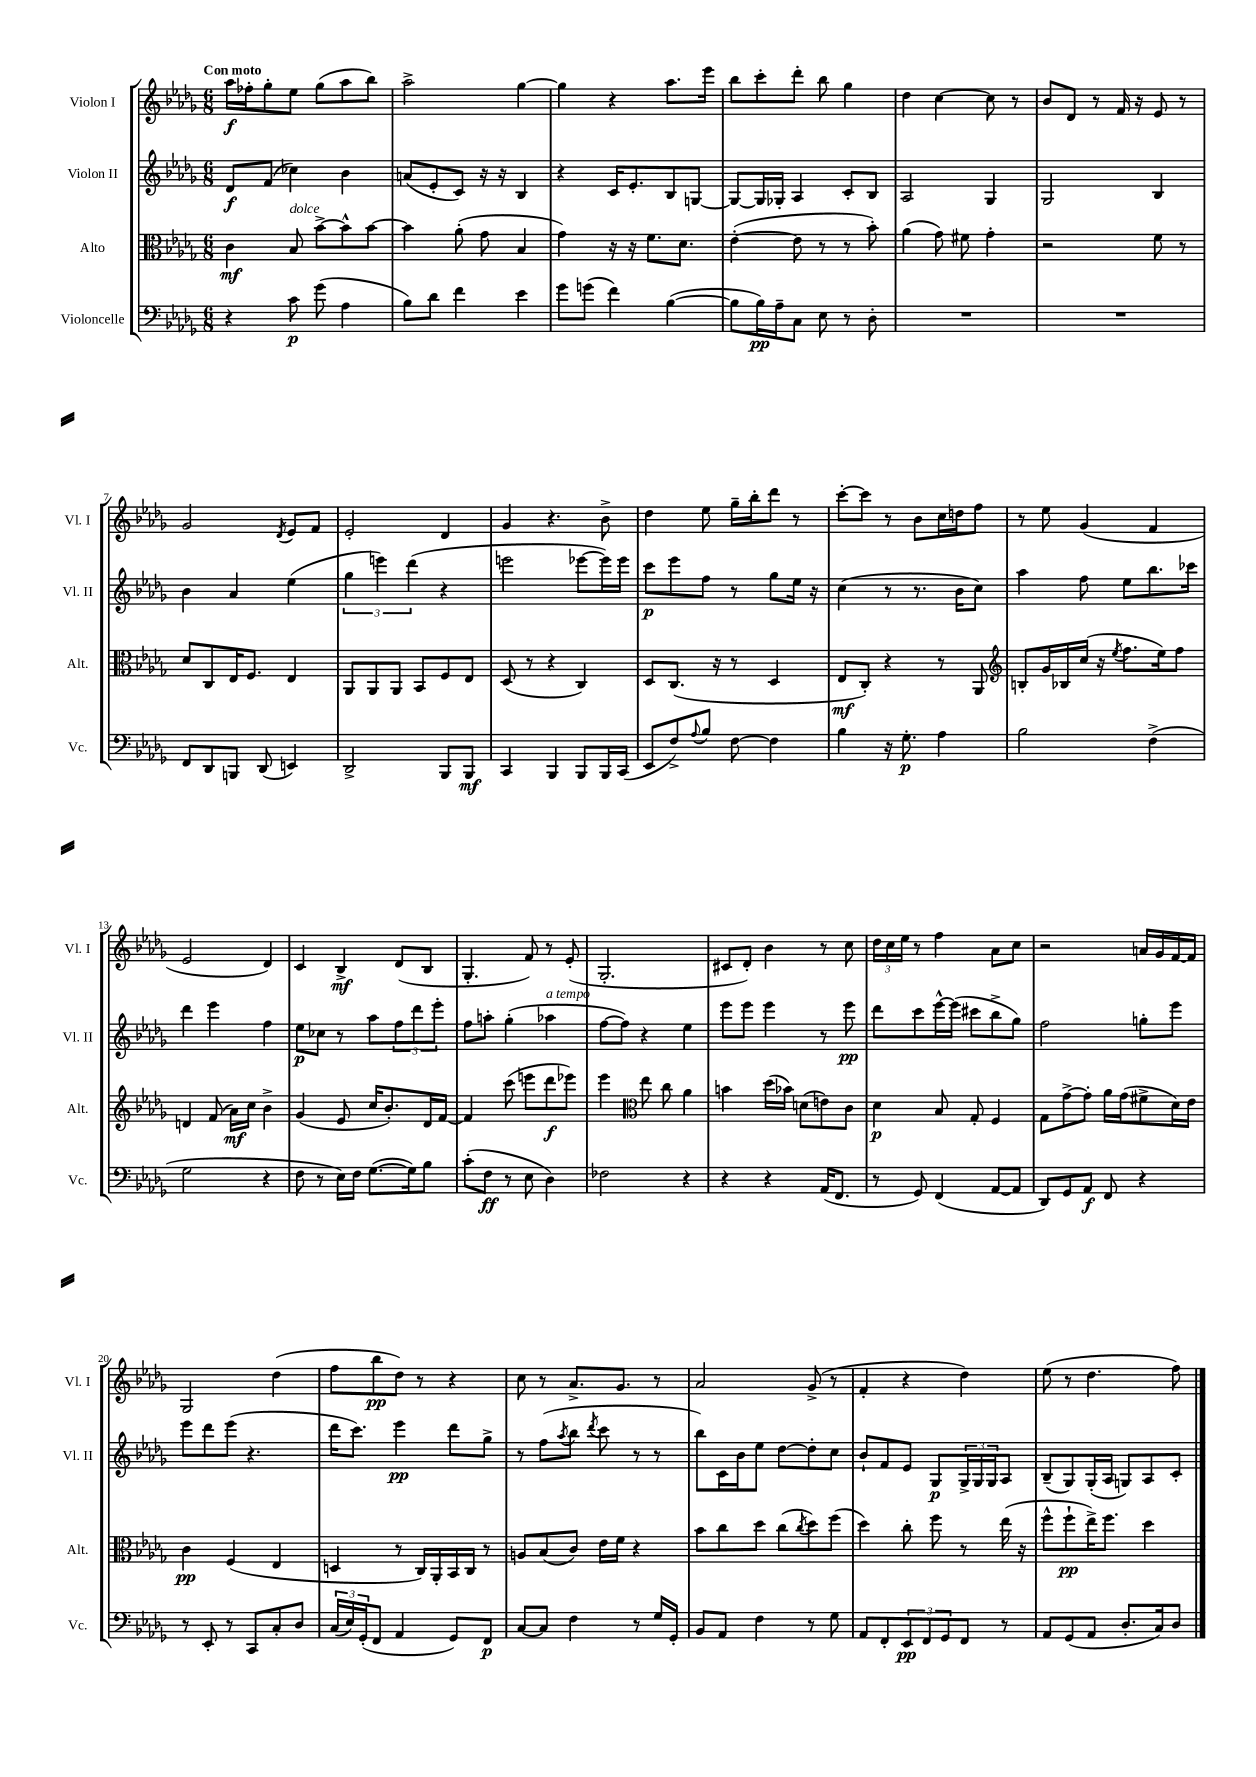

**kern	**kern	**kern	**kern
*staff4	*staff3	*staff2	*staff1
*clefF4	*clefC3	*clefG2	*clefG2
*k[b-e-a-d-g-]	*k[b-e-a-d-g-]	*k[b-e-a-d-g-]	*k[b-e-a-d-g-]
*M6/8	*M6/8	*M6/8	*M6/8
4r	4c\	8d-/L	16aa-\LL
.	.	.	16ff-'\J
.	.	(8f/J	8gg-'\
8c\	8B-/	4cc-\)	8ee-\J
(8g-\	[8b-^\L	.	(8gg-\L
4A-\	8b-^^\]	4b-\	8aa-\
.	[8b-\J	.	8bb-\J)
=	=	=	=
8B-\L)	4b-\]	(8a/L	2aa-^\
8d-\J	.	8e-'/	.
4f\	(8a-'\	8c/J)	.
.	8g-\	16r	.
.	.	16r	.
4e-\	4B-/	4B-/	[4gg-\
=	=	=	=
8g-\L	4g-\)	4r	4gg-\]
(8g\J	.	.	.
4f\)	16r	16c/LK	4r
.	16r	8.e-'/	.
.	8.f\L	.	.
([4B-\	.	8B-/	8.aa-\L
.	8.d-\J	.	.
.	.	[8G/J	.
.	.	.	16eee-\Jk
=	=	=	=
8B-\]L	([4e-'\	8G/_L	8bb-\L
16B-\L)	.	16G/]L	8ccc'\
16A-~\J	.	16G-'/JJ	.
8C\J	8e-\]	4A-/	8ddd-'\J
8E-\	8r	.	8bb-\
8r	8r	8c'/L	4gg-\
8D-'\	8b-'\)	8B-/J	.
=	=	=	=
2.r	(4a-\	2A-/	4dd-\
.	8g-\)	.	[4cc\
.	8f#\	.	.
.	4g-'\	4G-/	8cc\]
.	.	.	8r
=	=	=	=
2.r	2r	2G-/	8b-/L
.	.	.	8d-/J
.	.	.	8r
.	.	.	16f/
.	.	.	16r
.	8f\	4B-/	8e-/
.	8r	.	8r
=	=	=	=
8FF/L	8d-/L	4b-\	2g-/
8DD-/	8C/	.	.
8BBB/J	16E-/K	4a-/	.
.	8.F/J	.	.
(8DD-/	.	.	.
.	.	.	8qd-/
4EE/)	4E-/	(4ee-\	8e-/L
.	.	.	8f/J
=	=	=	=
2DD-^/	8AA-/L	6gg-\	2e-'/
.	8AA-/	.	.
.	.	6eee\)	.
.	8AA-/J	.	.
.	.	(6ddd-\	.
.	8BB-/L	.	.
8BBB-/L	8F/	4r	4d-/
8BBB-/J	8E-/J	.	.
=	=	=	=
4CC/	(8D-/	2eee\	4g-/
.	8r	.	.
4BBB-/	4r	.	4.r
8BBB-/L	4C/)	[8eee-\L	.
16BBB-/L	.	16eee-\]L)	8b-^\
(16CC/JJ	.	16eee-\JJ	.
=	=	=	=
8EE-/L	8D-/L	8ccc\L	4dd-\
8F^/)	(8.C/J	8eee-\	.
8qqA-/	.	.	.
8B-/J	.	8ff\J	8ee-\
.	16r	.	.
[8F\	8r	8r	16gg-~\LL
.	.	.	16bb-'\J
4F\]	4D-/	8gg-\L	8ddd-\J
.	.	16ee-\Jk	8r
.	.	16r	.
=	=	=	=
4B-\	8E-/L	(4cc\	[8ccc'\L
.	8C'/J)	.	8ccc\]J
16r	4r	8r	8r
8.G-'\	.	.	.
.	.	8.r	8b-\L
4A-\	8r	.	16cc\L
.	.	16b-\LK	16dd\J
.	8AA-/	8cc\J)	8ff\J
=	=	=	=
*	*clefG2	*	*
2B-\	8B'/L	4aa-\	8r
.	16g-/L	.	8ee-\
.	16B-/	.	.
.	(16cc/JJ	8ff\	(4g-/
.	16r	.	.
.	8qee-/	.	.
.	8.ff\L	8ee-\L	.
(4F^\	.	8.bb-\	4f/
.	16ee-\k)	.	.
.	8ff\J	.	.
.	.	16ccc-\Jk	.
=	=	=	=
2G-\	4d/	4ddd-\	2e-/
.	(8f/	4eee-\	.
.	16a-\LL)	.	.
.	16cc\JJ	.	.
4r	4b-^\	4ff\	4d-/)
=	=	=	=
8F\	(4g-/	8ee-\L	4c/
8r	.	8cc-\J	.
16E-\LL)	8e-/	8r	4B-^/
16F\JJ	.	.	.
([8.G-\L	16cc/LK	8aa-\L	.
.	8.b-'/)	.	.
.	.	12ff\	(8d-/L
16G-\]k)	.	.	.
.	.	12ddd-\	.
8B-\J	16d-/L	.	8B-/J
.	.	12eee-'\J	.
.	[16f/JJ	.	.
=	=	=	=
(8c'\L	4f/]	8ff\L	4.G-'/
8F\J	.	8aa'\J	.
8r	(8ccc\	(4gg-'\	.
8E-\	8eee\L	.	8f/)
4D-\)	8ddd-\	4aa-\	8r
.	8eee-\J)	.	(8e-'/
=	=	=	=
2F-\	4eee-\	[8ff\L	2.G-'/
.	.	8ff\]J)	.
*	*clefC3	*	*
.	8ee-\	4r	.
.	8cc\	.	.
4r	4a-\	4ee-\	.
=	=	=	=
4r	4b\	8eee-\L	8c#/L
.	.	8eee-\J	8d-'/J)
4r	(16dd-\LL	4eee-\	4b-\
.	16b-\JJ)	.	.
.	(8d\L	.	.
(16AA-/LK	8e\)	8r	8r
8.FF/J	.	.	.
.	8c\J	8eee-\	8cc\
=	=	=	=
8r	4d-\	8ddd-\L	24dd-\LL
.	.	.	24cc\
.	.	.	24ee-\JJ
8GG-/)	.	8ccc\	8r
(4FF/	8B-/	[16eee-^^\L	4ff\
.	.	(16eee-\]JJ	.
.	8G-'/	8ccc#\L	.
[8AA-/L	4F/	8bb-^\	8a-\L
8AA-/]J	.	8gg-\J)	8cc\J
=	=	=	=
8DD-/L)	8G-\L	2ff\	2r
8GG-/	[8g-^\	.	.
8AA-/J	8g-'\]J	.	.
8FF/	16a-\LL	.	.
.	(16g-\J	.	.
4r	8f#^\	8gg'\L	16a/LL
.	.	.	16g-/
.	16d-\L)	8eee-\J	[16f/
.	16e-\JJ	.	16f/]JJ
=	=	=	=
8r	4c\	8eee-\L	2G-/
8EE-'/	.	8ddd-\	.
8r	(4F/	(8eee-\J	.
8CC/L	.	4.r	.
8C'/	4E-/	.	(4dd-\
8D-/J	.	.	.
=	=	=	=
(24C/LL	4D/	16ddd-\LK	8ff\L
24E-/)	.	.	.
.	.	8.ccc\J)	.
(24GG-'/J	.	.	.
8FF/J	.	.	8bb-\
4AA-/	8r	4eee-\	8dd-\J)
.	16C/LL)	.	8r
.	16AA-'/	.	.
8GG-/L)	16BB-/	8ddd-\L	4r
.	16C/JJ	.	.
8FF/J	8r	8gg-^\J	.
=	=	=	=
[8C/L	8A/L	8r	8cc\
8C/]J	(8B-/	(8ff\L	8r
.	.	8qaa-/	.
4F\	8c/J)	8bb-\J	8.a-^/L
.	.	8qddd-/	.
.	16e-\LL	8ccc\	.
.	16f\JJ	.	8.g-/J
8r	4r	8r	.
16G-/LL	.	8r	8r
16GG-'/JJ	.	.	.
=	=	=	=
8BB-/L	8b-\L	8bb-\L)	2a-/
8AA-/J	8cc\	16c\L	.
.	.	16b-\J	.
4F\	8dd-\J	8ee-\J	.
.	(8cc\L	[8dd-\L	.
.	8qcc/	.	.
8r	8dd-\)	8dd-'\]	(8g-^/
8G-\	(8ff\J	8cc\J	8r
=	=	=	=
8AA-/L	4dd-\)	8b-`/L	4f'/
8FF'/	.	8f/	.
12EE-/	8cc'\	8e-/J	4r
12FF/	.	.	.
.	8ff\	8G-/L	.
12GG-/	.	.	.
8FF/J	8r	24G-^/L	4dd-\)
.	.	24G-/	.
.	.	24G-/J	.
8r	(16ee-\	8A-/J	.
.	16r	.	.
=	=	=	=
8AA-/L	8ff^^\L	(8B-~/L	(8ee-\
(8GG-/	8ff`\	8G-/)	8r
8AA-/J	16ee-^\K)	(16G-'/L	4.dd-\
.	8.ff\J	16A-/JJ	.
8.D-'/L	.	8G/L)	.
.	4dd-\	8A-/	.
16C/k)	.	.	.
8D-/J	.	8c'/J	8ff\)
==	==	==	==
*-	*-	*-	*-
